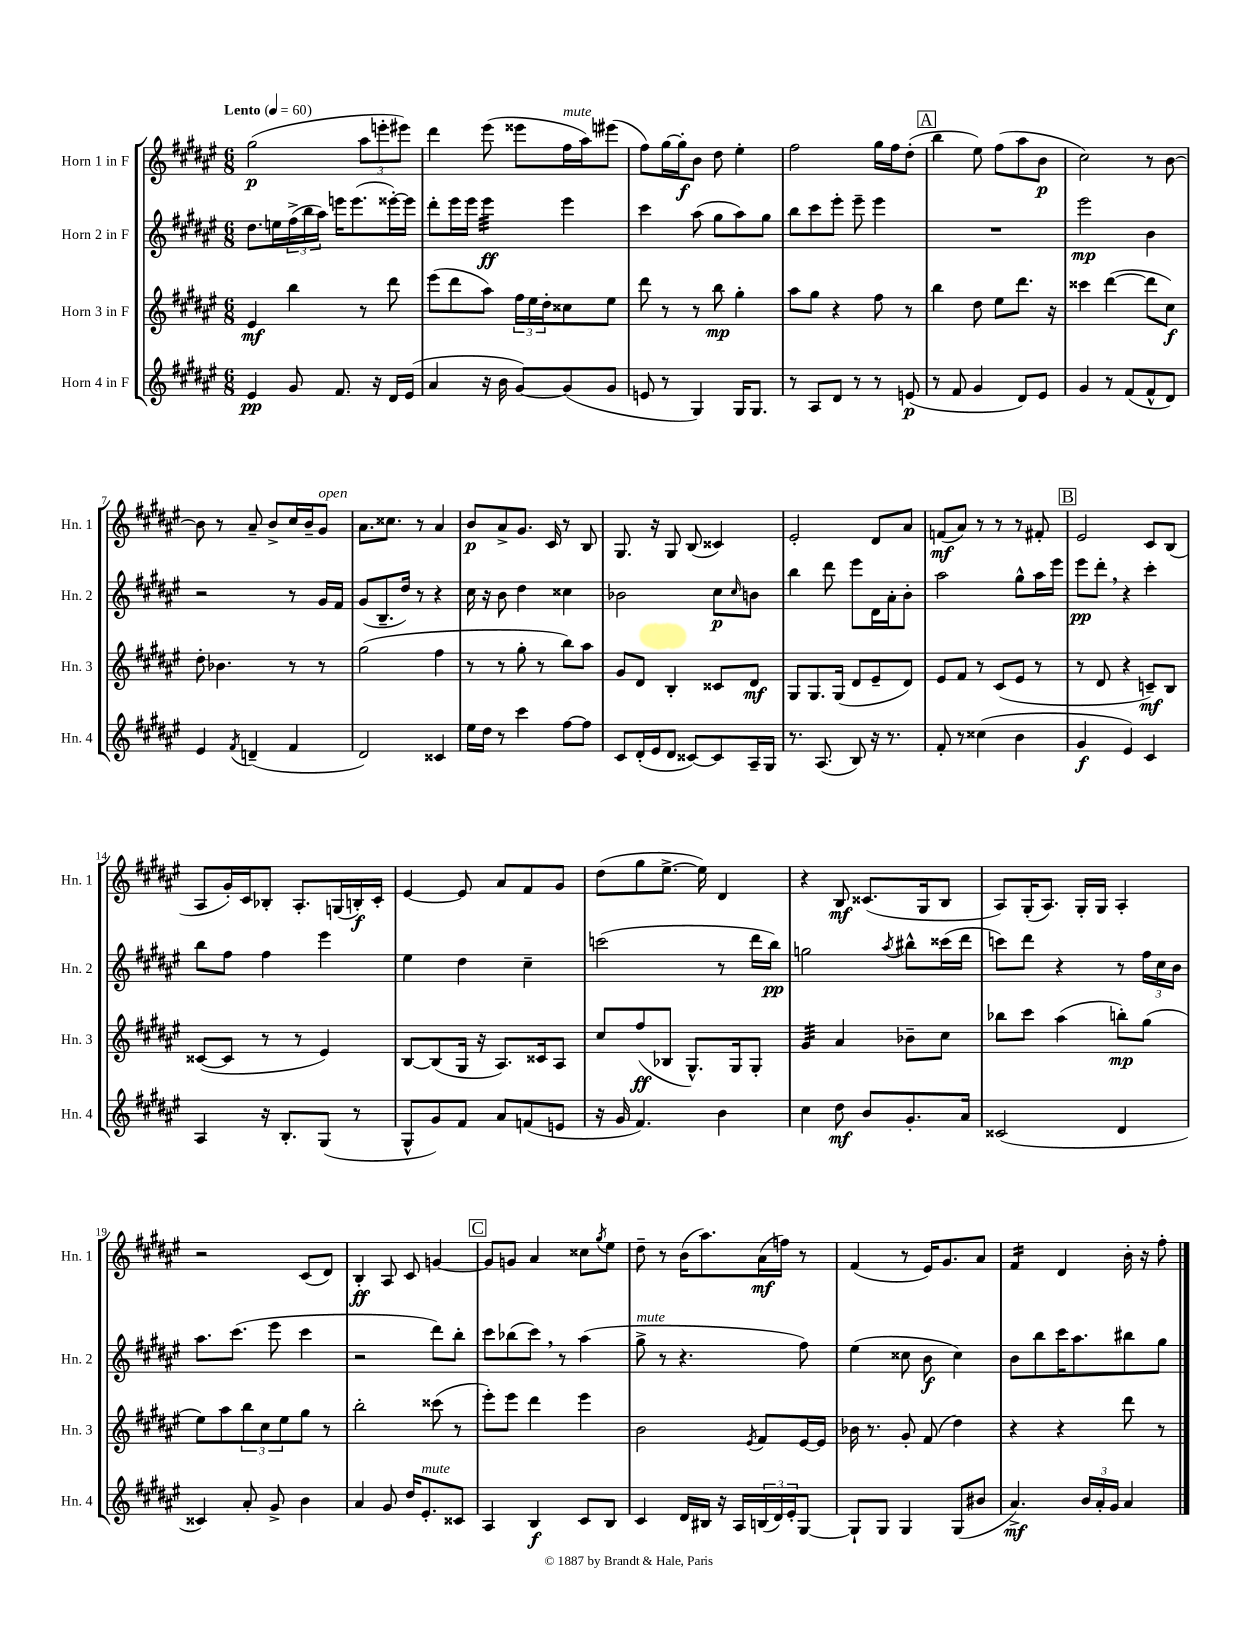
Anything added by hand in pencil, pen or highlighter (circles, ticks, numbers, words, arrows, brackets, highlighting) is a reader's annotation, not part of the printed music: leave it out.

**kern	**kern	**kern	**kern
*staff4	*staff3	*staff2	*staff1
*clefG2	*clefG2	*clefG2	*clefG2
*k[f#c#g#d#a#e#]	*k[f#c#g#d#a#e#]	*k[f#c#g#d#a#e#]	*k[f#c#g#d#a#e#]
*M6/8	*M6/8	*M6/8	*M6/8
*MM60	*MM60	*MM60	*MM60
4e#	4e#	8.dd#	(2gg#
.	.	16ee	.
8g#	4bb	(24ff#^	.
.	.	24bb	.
.	.	24aa#)	.
8.f#	.	16eee	.
.	.	(8.eee	.
.	8r	.	12aa#
16r	.	.	.
.	.	.	12eee'
16d#	8ddd#	[16eee##')	.
.	.	.	12eee#)
(16e#	.	16eee##]	.
=	=	=	=
4a#	(8eee#	8ddd#'	4ddd#
.	8ddd#	16eee#	.
.	.	16eee#	.
16r	8aa#)	4eee#	(8eee#
16b	.	.	.
[8g#)	24ff#	.	8eee##
.	24ee#	.	.
.	24dd#'	.	.
(8g#]	8cc##	4eee#	16ff#
.	.	.	16aa#)
8g#	8ee#	.	(8eee#
=	=	=	=
8e	8ddd#	4ccc#	8ff#)
8r	8r	.	[16gg#
.	.	.	16gg#']
4G#)	8r	(8aa#	8b
.	8bb	8gg#	8dd#
16G#	4gg#'	8aa#)	4ee#'
8.G#	.	.	.
.	.	8gg#	.
=	=	=	=
8r	8aa#	8bb	2ff#
8A#	8gg#	8ccc#	.
8d#	4r	8eee#'	.
8r	.	8eee#~	.
8r	8ff#	4eee#	16gg#
.	.	.	16ff#
(8e	8r	.	(8dd#'
=	=	=	=
8r	4bb	2.r	4bb
8f#	.	.	.
4g#	8dd#	.	8ee#)
.	8ee#	.	(8ff#
8d#)	8.ddd#	.	8aa#
8e#	.	.	8b
.	16r	.	.
=	=	=	=
4g#	4ccc##	2eee#	2cc#)
8r	([4ddd#	.	.
(8f#	.	.	.
8f#^^	8ddd#]	4b	8r
8d#)	8cc#)	.	[8b
=	=	=	=
4e#	8dd#'	2r	8b]
.	4.b-	.	8r
8qf#	.	.	.
(4d~	.	.	8a#~
.	.	.	8b^
4f#	8r	8r	16cc#
.	.	.	16b~
.	8r	16g#	8g#
.	.	16f#	.
=	=	=	=
2d#)	(2gg#	(8g#	8.a#
.	.	8.B~	.
.	.	.	8.cc##
.	.	16dd#)	.
.	.	8r	8r
4c##	4ff#	4r	4a#
=	=	=	=
16ee#	8r	16cc#	8b
16dd#	.	16r	.
8r	8r	8b	8a#^
4ccc#	8gg#'	4dd#	8.g#
.	8r	.	.
.	.	.	16c#
[8ff#	8bb)	4cc##	8r
8ff#]	8aa#	.	8B
=	=	=	=
8c#	8g#	2b-	8.G#
(16d#'	8d#	.	.
16e#	.	.	16r
8d#	4B'	.	8G#
[8c##)	.	.	(8B
8c##]	8c##	8cc#	4c##)
.	.	16qqcc#	.
16A#~	8d#	8b	.
16G#	.	.	.
=	=	=	=
8.r	8G#	4bb	2e#'
.	8.G#	.	.
(8.A#	.	.	.
.	.	8ddd#	.
.	(16G#	.	.
8B)	8d#	8eee#	.
16r	8e#~	16d#	8d#
8.r	.	16a#'	.
.	8d#)	8b'	8a#
=	=	=	=
8f#'	8e#	2aa#	(8f
8r	8f#	.	8a#)
(4cc##	8r	.	8r
.	(8c#	.	8r
4b	8e#	8gg#^^	8r
.	8r	16aa#	8f#'
.	.	16eee#	.
=	=	=	=
4g#	8r	8eee#	2e#
.	8d#	8ddd#'	.
4e#)	4r	4r	.
4c#	8c~)	4ccc#'	8c#
.	8B	.	(8B
=	=	=	=
4A#	([8c##	8bb	8A#
.	8c##]	8ff#	16g#')
.	.	.	16c#
16r	8r	4ff#	8B-'
8.B'	.	.	.
.	8r	.	8.A#'
(8G#	4e#)	4eee#	.
.	.	.	(16G
8r	.	.	16B')
.	.	.	16c#'
=	=	=	=
8G#^^	[8B	4ee#	[4e#
8g#)	(8B]	.	.
8f#	16G#	4dd#	8e#]
.	16r	.	.
8a#	8.A#)	.	8a#
(8f	.	4cc#~	8f#
.	16c##	.	.
8e	8A#	.	8g#
=	=	=	=
16r	8cc#	(2ccc	(8dd#
16g#	.	.	.
4.f#)	(8ff#	.	8gg#
.	8B-	.	[8.ee#^
.	8.G#^^)	.	.
.	.	.	16ee#])
4b	.	8r	4d#
.	16G#	.	.
.	8G#'	16ddd#	.
.	.	16bb)	.
=	=	=	=
4cc#	4g#	2gg	4r
8dd#	4a#	.	8B
8b	.	.	(8.c##
.	.	8qaa#	.
8.g#'	8b-~	8bb#^^	.
.	.	.	16G#
.	8cc#	(16ccc##	8B
16a#	.	16ddd#	.
=	=	=	=
(2c##	8bb-	8ccc)	8A#)
.	8ccc#	8ddd#	(16G#'
.	.	.	8.A#)
.	(4aa#	4r	.
.	.	.	16G#'
.	.	.	16G#
4d#	8bb')	8r	4A#'
.	(8gg#	24ff#	.
.	.	24cc#	.
.	.	24b	.
=	=	=	=
4c##)	8ee#)	8.aa#	2r
.	8aa#	.	.
.	.	(8.ccc#	.
8a#'	12bb	.	.
.	12cc#	.	.
8g#^	.	8eee#	.
.	12ee#	.	.
4b	8gg#	4ccc#	(8c#
.	8r	.	8d#)
=	=	=	=
4a#	2bb'	2r	4B'
8g#	.	.	8A#
16dd#	.	.	8c#
8.e#'	.	.	.
.	(8ccc##	8ddd#)	[4g
8c##	8r	8bb'	.
=	=	=	=
4A#	8eee#')	8ccc#	8g]
.	8eee#	(8bb-	8g
4B	4ddd#	8ccc#)	4a#
.	.	8r	.
8c#	4eee#	(4aa#	8cc##
.	.	.	8qgg#
8B	.	.	8ee#
=	=	=	=
4c#	2b	8gg#^	8dd#~
.	.	8r	8r
16d#	.	4.r	(16b
16B#	.	.	8.aa#)
16r	.	.	.
16A#	.	.	.
.	8qe#	.	.
(24B	8f#	.	(16a#
24d#)	.	.	.
.	.	.	16ff)
24e#'	.	.	.
[8G#	[16e#	8ff#)	8r
.	16e#]	.	.
=	=	=	=
8G#`]	16b-	(4ee#	(4f#
.	8.r	.	.
8G#	.	.	.
4G#	8g#'	8cc##	8r
.	(8f#	8b	16e#)
.	.	.	8.g#
(8G#	4dd#)	4cc##)	.
8b#	.	.	8a#
=	=	=	=
4.a#^)	4r	8b	4f#
.	.	8bb	.
.	4r	16ccc#	4d#
.	.	8.aa#	.
24b	.	.	.
24a#'	.	.	.
24g#	.	.	.
4a#	8ddd#	8bb#	16b'
.	.	.	16r
.	8r	8gg#	8ff#'
==	==	==	==
*-	*-	*-	*-
